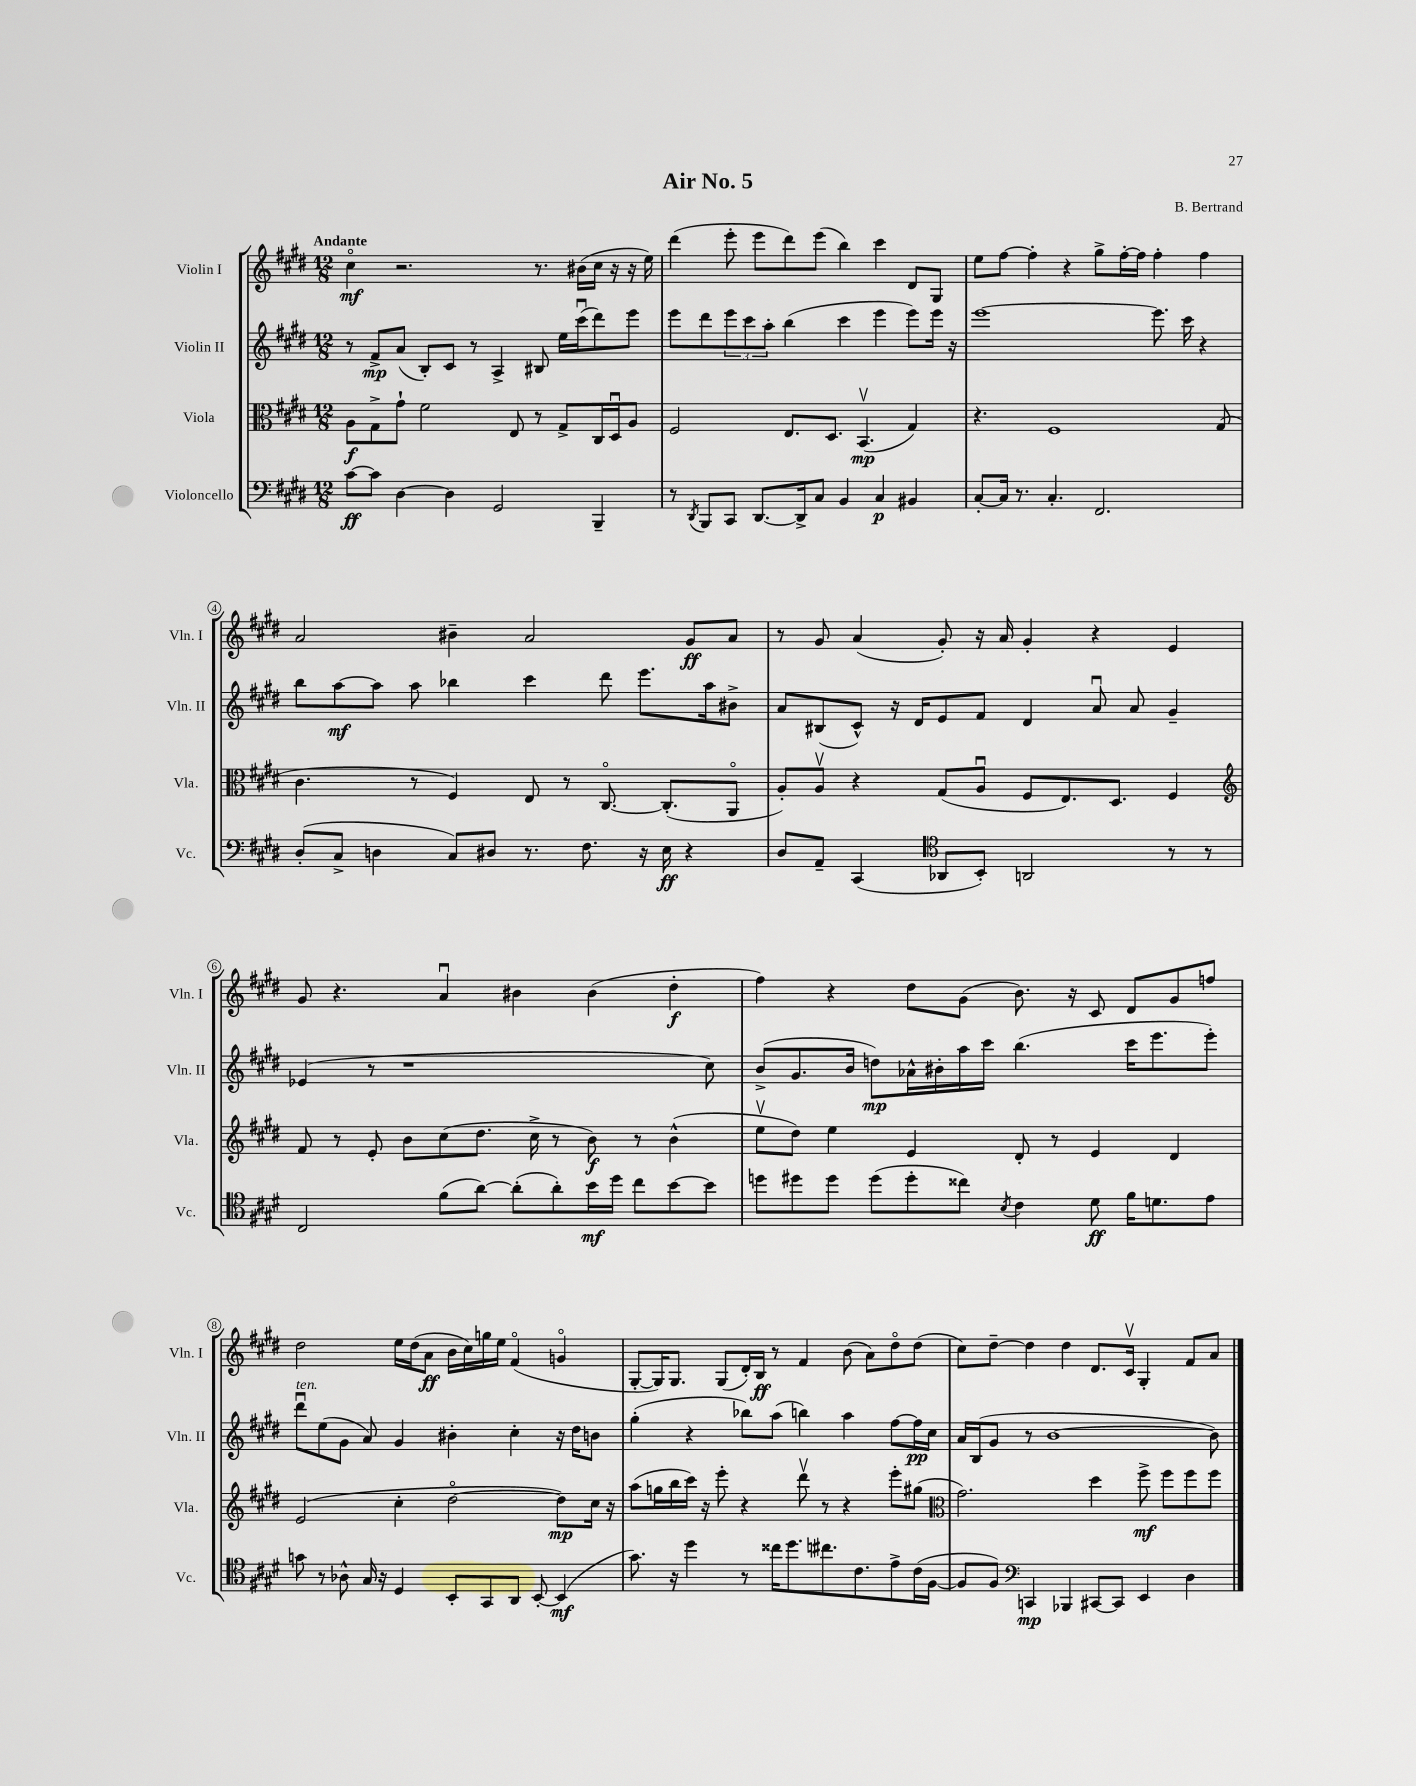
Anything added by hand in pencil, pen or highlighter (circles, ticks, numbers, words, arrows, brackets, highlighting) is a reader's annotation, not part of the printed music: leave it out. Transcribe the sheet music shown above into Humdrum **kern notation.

**kern	**kern	**kern	**kern
*staff4	*staff3	*staff2	*staff1
*clefF4	*clefC3	*clefG2	*clefG2
*k[f#c#g#d#]	*k[f#c#g#d#]	*k[f#c#g#d#]	*k[f#c#g#d#]
*M12/8	*M12/8	*M12/8	*M12/8
[8c#	8A	8r	4cc#o
8c#]	8G#^	8f#^	.
[4D#	8g#`	(8a	2.r
.	2f#	8B')	.
4D#]	.	8c#	.
.	.	8r	.
2GG#	.	4A^	.
.	8E	.	.
.	8r	8B#	8.r
.	8G#^	16ee	.
.	.	(16ccc#u	(16b#
4BBB~	16C#	8ddd#)	16cc#
.	16D#u	.	16r
.	8A	8eee	16r
.	.	.	16ee)
=	=	=	=
8r	2F#	8eee	(4ddd#
8qDD#	.	.	.
8BBB	.	8ddd#	.
8CC#	.	12eee	8eee'
.	.	12ccc#	.
[8.DD#	.	.	8eee
.	.	12aa'	.
.	8.E	(4bb	8ddd#)
16DD#^]	.	.	.
8C#	.	.	(8eee
.	8.D#	.	.
4BB	.	4ccc#	4bb)
.	(4.BBv	.	.
4C#	.	4eee	4ccc#
4BB#	4G#)	8eee)	8d#
.	.	16eee	8G#
.	.	16r	.
=	=	=	=
[8C#'	4.r	[1eee	8ee
16C#]	.	.	[8ff#
8.r	.	.	.
.	.	.	4ff#']
4.C#'	1F#	.	.
.	.	.	4r
2.FF#	.	.	8gg#^
.	.	.	[16ff#'
.	.	.	16ff#]
.	.	8.eee]	4ff#'
.	.	16ccc#	.
.	.	4r	4ff#
.	(8G#	.	.
=	=	=	=
(8D#'	4.c#	8bb	2a
8C#^	.	[8aa	.
4D	.	8aa]	.
.	8r	8aa	.
8C#)	4F#)	4bb-	4b#~
8D#	.	.	.
8.r	8E	4ccc#	2a
.	8r	.	.
8.F#	.	.	.
.	[8.C#o	8ddd#	.
16r	.	8.eee	.
16E	(8.C#']	.	.
4r	.	.	8g#
.	.	16aa	.
.	8AAo	8b#^	8a
=	=	=	=
8D#	8A')	8a	8r
8AA~	8Av	(8B#	8g#
(4CC#	4r	8c#^^)	(4a
.	.	16r	.
.	.	16d#	.
*clefC4	*	*	*
8AA-	(8G#	8e	8g#')
8BB')	8Au	8f#	16r
.	.	.	16a
2AA	8F#	4d#	4g#'
.	8.E)	.	.
.	.	8au	4r
.	8.D#	.	.
.	.	8a	.
8r	4F#	4g#~	4e
8r	.	.	.
=	=	=	=
*	*clefG2	*	*
2C#	8f#	(4e-	8g#
.	8r	.	4.r
.	8e'	8r	.
.	8b	1r	.
(8f#	(8cc#	.	4au
[8a)	8.dd#	.	.
(8a']	.	.	4b#
.	16cc#^	.	.
8a')	8r	.	.
16b	8b)	.	(4b#
16dd#	.	.	.
8cc#	8r	.	.
[8b	(4b^^	.	4dd#'
8b]	.	8cc#)	.
=	=	=	=
8dd	8eev	(8b^	4ff#)
8dd#	8dd#)	8.g#	.
8dd#	4ee	.	4r
.	.	16b	.
(8dd#	.	8dd)	.
8dd#'	4e	16a-^^	8dd#
.	.	16b#'	.
8cc##)	.	16aa	(8g#
.	.	16ccc#	.
8qB	.	.	.
4c#	8d#'	(4.bb	8.b)
.	8r	.	.
.	.	.	16r
8d#	4e	.	8c#
16f#	.	16ccc#	8d#
8.d	.	8.eee	.
.	4d#	.	8g#
8e	.	8eee')	8ff
=	=	=	=
8g	(2e	8ddd#u	2dd#
8r	.	(8ee	.
8A-^^	.	8g#	.
16G#	.	8a)	.
16r	.	.	.
4D#	4cc#'	4g#	16ee
.	.	.	(16dd#
.	.	.	8a
8BB'	[2dd#o	4b#'	16b
.	.	.	16cc#)
8GG#	.	.	16gg
.	.	.	16ee
8AA	.	4cc#'	(4f#o
[8BB'	.	.	.
(4BB]	8dd#])	16r	4go
.	.	16dd#	.
.	16cc#	8b	.
.	16r	.	.
=	=	=	=
8.g#)	(8aa	(4gg#'	[8G#'
.	16gg	.	16G#])
16r	16bb	.	8.G#
4dd#	16ccc#)	4r	.
.	16r	.	.
.	8eee'	.	(8G#
8r	4r	8bb-)	16d#')
.	.	.	16B
16cc##	.	(8aa	8r
8.dd#	.	.	.
.	8ddd#v	4bb)	4f#
8.cc#	8r	.	.
.	4r	4aa	(8b
8.c#	.	.	.
.	.	.	8a)
8e^	8eee'	[8ff#	8dd#o
(16c#	(8gg#	16ff#]	(8dd#
[16F#	.	16cc#	.
=	=	=	=
*	*clefC3	*	*
8F#]	2.g#)	16a	8cc#)
.	.	(16B	.
8F#)	.	8g#	[8dd#~
*clefF4	*	*	*
4CC	.	8r	4dd#]
.	.	[1b	.
4BBB-	.	.	4dd#
[8CC#	4dd#	.	8.d#
8CC#]	.	.	.
.	.	.	16c#v
4EE	8ff#^	.	4G#'
.	8ff#	.	.
4D#	8ff#	.	8f#
.	8ff#	8b])	8a
==	==	==	==
*-	*-	*-	*-
